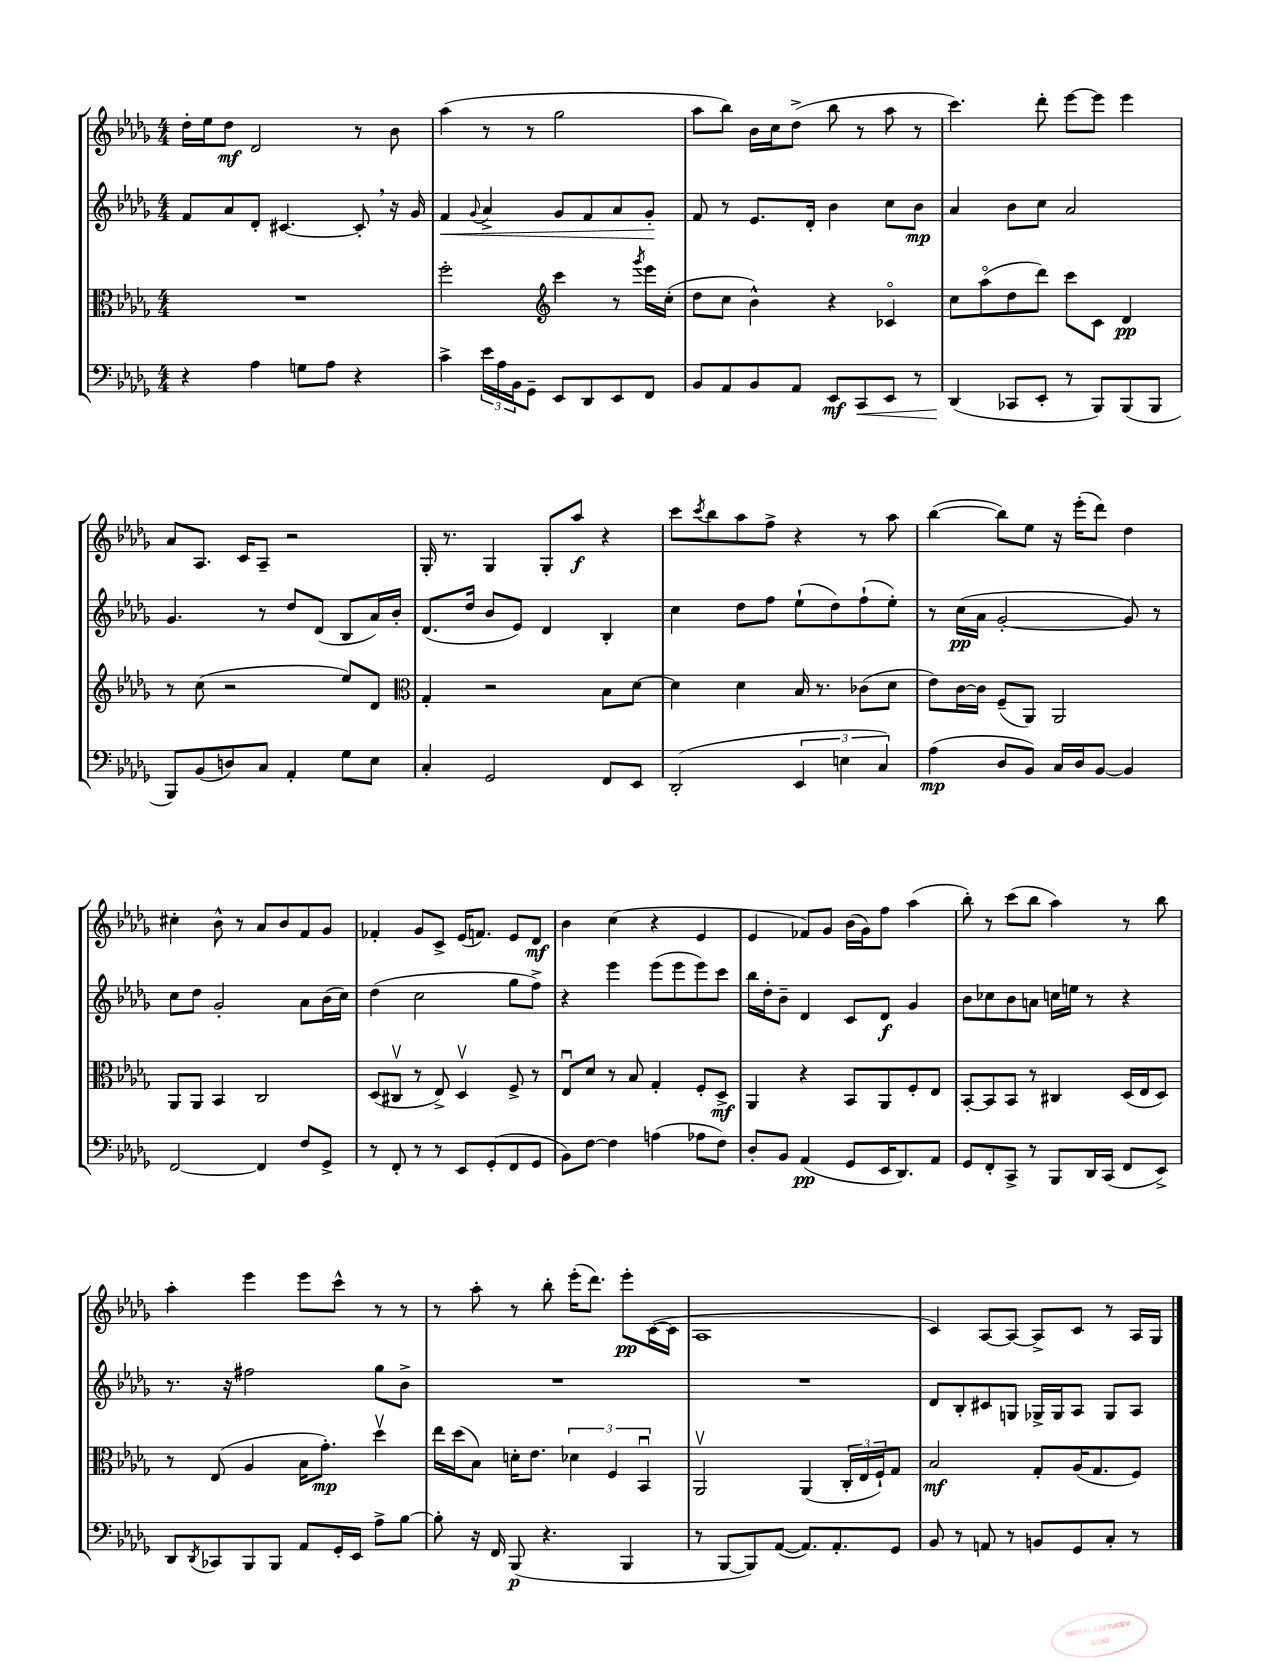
<<
\new StaffGroup <<
\new Staff = "s0" {
    \clef treble \key des \major \numericTimeSignature \time 4/4
    des''16-. ees''16 des''8\mf des'2 r8 bes'8 |
    aes''4( r8 r8 ges''2 |
    aes''8 bes''8) bes'16 c''16 des''8->( bes''8 r8 aes''8 r8 |
    c'''4.) des'''8-. ees'''8~ ees'''8 ees'''4 |
    aes'8 aes8. c'16 aes8-- r2 |
    ges16-. r8. ges4 ges8-. aes''8\f r4 |
    c'''8 \acciaccatura { c'''8 } bes''8 aes''8 f''8-> r4 r8 aes''8 |
    bes''4~( bes''8) ees''8 r16 ees'''16-.( des'''8) des''4 |
    cis''4-. bes'8-^ r8 aes'8 bes'8 f'8 ges'8 |
    fes'4-. ges'8 c'8-> ees'16( f'8.) ees'8 des'8\mf |
    bes'4 c''4( r4 ees'4 |
    ees'4 fes'8) ges'8 bes'16( ges'16) f''8 aes''4( |
    bes''8-.) r8 c'''8( bes''8 aes''4) r8 bes''8 |
    aes''4-. ees'''4 ees'''8 c'''8-^ r8 r8 |
    r8 aes''8-. r8 bes''8-. ees'''16-.( des'''8.) ees'''8-.\pp c'16~( c'16 |
    aes1 |
    c'4) aes8~ aes8~ aes8-> c'8 r8 aes16 ges16 \bar "|." |
}
\new Staff = "s1" {
    \clef treble \key des \major \numericTimeSignature \time 4/4
    f'8 aes'8 des'8-. cis'4.~ cis'8-. \breathe r16 ges'16 |
    f'4\< \appoggiatura { ges'8 } aes'4-> ges'8 f'8 aes'8 ges'8-.\! |
    f'8 r8 ees'8. des'16-. bes'4 c''8 bes'8\mp |
    aes'4 bes'8 c''8 aes'2 |
    ges'4. r8 des''8 des'8( bes8 aes'16) bes'16-. |
    des'8.( des''16 bes'8 ees'8) des'4 bes4-. |
    c''4 des''8 f''8 ees''8-!( des''8) f''8-!( ees''8-.) |
    r8 c''16\pp( aes'16 ges'2~-. ges'8) r8 |
    c''8 des''8 ges'2-. aes'8 bes'16( c''16) |
    des''4( c''2 ges''8 f''8->) |
    r4 ees'''4 ees'''8( ees'''8 ees'''8) c'''8 |
    bes''16 des''16-. bes'8-- des'4 c'8 des'8\f ges'4 |
    bes'8 ces''8 bes'8 a'8 c''16 e''16 r8 r4 |
    r8. r16 fis''2 ges''8 bes'8-> |
    R1 |
    R1 |
    des'8 bes8-. cis'8 g8 ges16-> ges16 aes8 ges8 aes8 \bar "|." |
}
\new Staff = "s2" {
    \clef alto \key des \major \numericTimeSignature \time 4/4
    R1 |
    f''2-. \clef treble c'''4 r8 \acciaccatura { ges'''8 } ees'''16 c''16-.( |
    des''8 c''8 bes'4-^) r4 ces'4\flageolet |
    c''8 aes''8\flageolet( des''8 des'''8) c'''8 c'8 des'4\pp |
    r8 c''8( r2 ees''8) des'8 |
    \clef alto ges4-. r2 bes8 des'8~ |
    des'4 des'4 bes16 r8. ces'8( des'8 |
    ees'8) c'16~ c'16 f8--( aes,8) aes,2 |
    aes,8 aes,8 bes,4 c2 |
    des8( cis8\upbow r8 ees8->) des4\upbow f8-> r8 |
    ees8\downbow des'8 r8 bes8 ges4-. f8-. des8->\mf |
    aes,4 r4 bes,8 aes,8 f8-. ees8 |
    bes,8~-. bes,8 bes,8 r8 cis4 des16( ees16 des8) |
    r8 ees8( aes4 bes16 ges'8.-.\mp) des''4\upbow |
    ees''16 des''16( bes8) d'16-. ees'8. \tuplet 3/2 { des'4 f4 bes,4\downbow } |
    aes,2\upbow aes,4( \tuplet 3/2 { c16-. ees16 f16-!) } ges8 |
    bes2\mf ges8-. aes16( ges8. f8) \bar "|." |
}
\new Staff = "s3" {
    \clef bass \key des \major \numericTimeSignature \time 4/4
    r4 aes4 g8 aes8 r4 |
    c'4-> \tuplet 3/2 { ees'16 aes16 bes,16 } ges,8-- ees,8 des,8 ees,8 f,8 |
    bes,8 aes,8 bes,8 aes,8 ees,8\mf c,8\< ees,8 r8 |
    des,4\!( ces,8 ees,8-. r8 bes,,8) bes,,8( bes,,8 |
    bes,,8) bes,8( d8) c8 aes,4-. ges8 ees8 |
    c4-. ges,2 f,8 ees,8 |
    des,2-.( \tuplet 3/2 { ees,4 e4 c4) } |
    aes4\mp( des8 bes,8) c16 des16 bes,8~ bes,4 |
    f,2~ f,4 f8 ges,8-> |
    r8 f,8-. r8 r8 ees,8 ges,8-.( f,8 ges,8 |
    bes,8) f8~ f4 a4( aes8 f8) |
    des8-. bes,8 aes,4\pp( ges,8 ees,16 des,8.) aes,8 |
    ges,8 f,8-. c,8-> r8 bes,,8 des,16 c,16( f,8 ees,8->) |
    des,8 \acciaccatura { des,8 } ces,8 bes,,8 bes,,8 aes,8 ges,16-. ees,16 aes8-> bes8~ |
    bes8-. r16 f,16 bes,,8\p( r4. bes,,4 |
    r8 bes,,8~ bes,,8) aes,8~( aes,8.) aes,8.-. ges,8 |
    bes,8 r8 a,8 r8 b,8 ges,8 c8-. r8 \bar "|." |
}
>>
>>
\layout { \context { \Score \remove "Bar_number_engraver" } }
